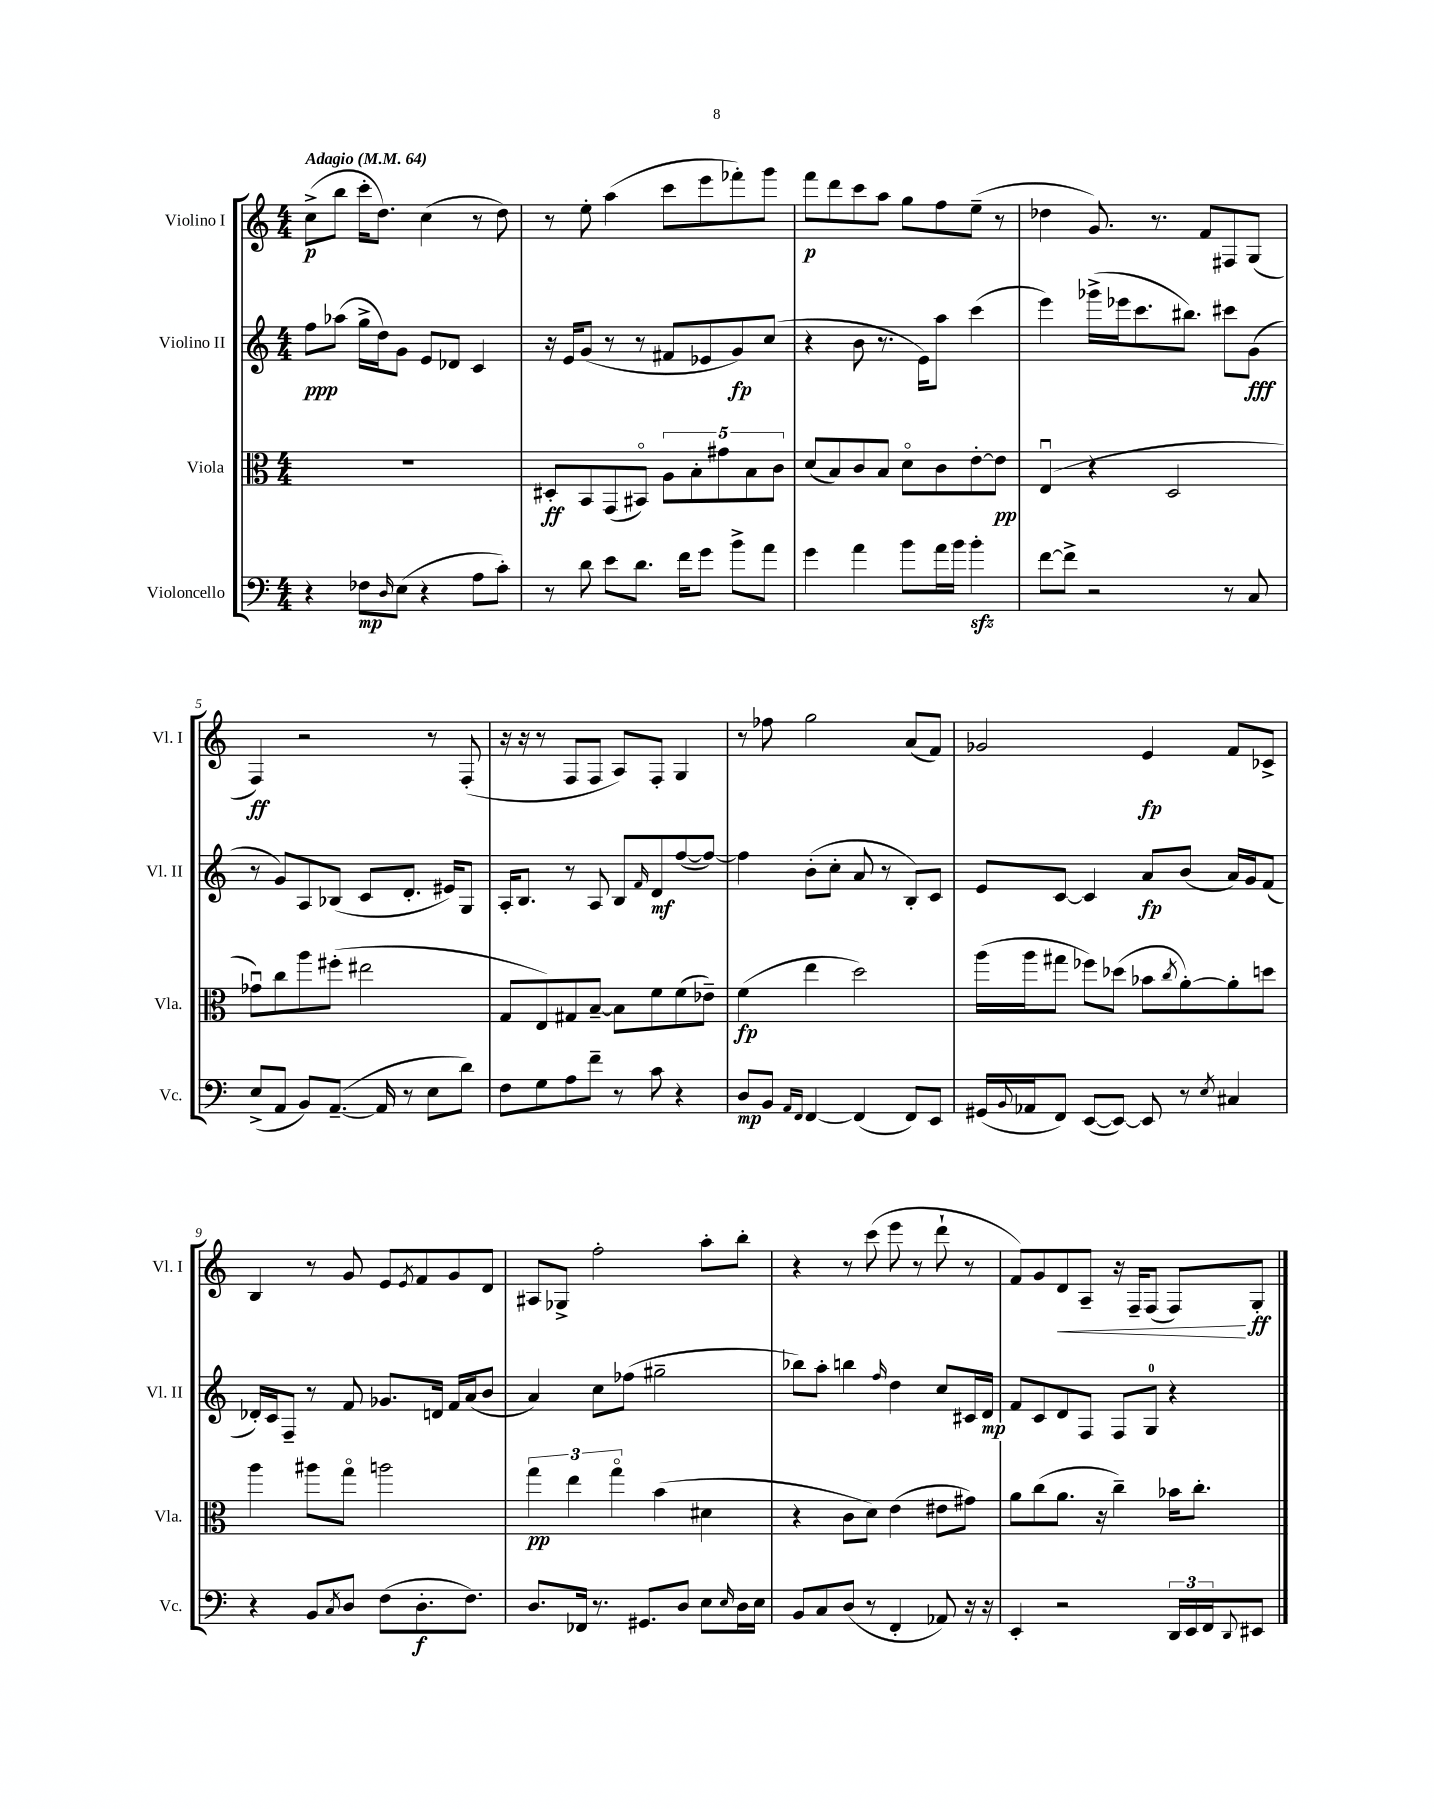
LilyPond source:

<<
\new StaffGroup <<
\new Staff = "s0" \with { instrumentName = "Violino I" shortInstrumentName = "Vl. I" } {
    \clef treble \key c \major \numericTimeSignature \time 4/4 \tempo "Adagio" 4 = 64
    c''8->\p( b''8 c'''16-. d''8.) c''4( r8 d''8) |
    r8 e''8-. a''4( c'''8 e'''8 fes'''8-.) g'''8 |
    f'''8\p d'''8 c'''8 a''8 g''8 f''8 e''8--( r8 |
    des''4 g'8.) r8. f'8 fis8 g8( |
    f4\ff) r2 r8 f8-.( |
    r16 r16 r8 f8 f8 a8) f8-. g4 |
    r8 fes''8 g''2 a'8( f'8) |
    ges'2 e'4\fp f'8 ces'8-> |
    b4 r8 g'8 e'8 \acciaccatura { e'8 } f'8 g'8 d'8 |
    ais8 ges8-> f''2-. a''8-. b''8-. |
    r4 r8 c'''8( e'''8 r8 d'''8-! r8 |
    f'8) g'8 d'8\< a8-- r16 f16-- f8( f8\!) g8-.\ff \bar "|." |
}
\new Staff = "s1" \with { instrumentName = "Violino II" shortInstrumentName = "Vl. II" } {
    \clef treble \key c \major \numericTimeSignature \time 4/4
    f''8\ppp aes''8( g''16-> d''16) g'8 e'8 des'8 c'4 |
    r16 e'16 g'8( r8 r8 fis'8 ees'8 g'8\fp) c''8( |
    r4 b'8 r8. e'16) a''8 c'''4( |
    e'''4) ges'''16->( ees'''16 c'''8. bis''8.) cis'''8 g'8\fff( |
    r8 g'8) a8 bes8( c'8 d'8.-. eis'16) g8 |
    a16-. b8. r8 a8 b8 \grace { f'16 } d'8\mf f''8~( f''8~) |
    f''4 b'8-.( c''8-. a'8 r8 b8-.) c'8 |
    e'8 c'8~ c'4 a'8\fp b'8( a'16) g'16 f'8( |
    des'16-.) c'16 f8-- r8 f'8 ges'8. d'16 f'16 a'16( b'8 |
    a'4) c''8 fes''8( gis''2-- |
    bes''8) a''8-. b''4 \grace { f''16 } d''4 c''8 cis'16 d'16\mp |
    f'8 c'8 d'8 f8 f8 g8-0 r4 \bar "|." |
}
\new Staff = "s2" \with { instrumentName = "Viola" shortInstrumentName = "Vla." } {
    \clef alto \key c \major \numericTimeSignature \time 4/4
    R1 |
    dis8-.\ff b,8 g,8( bis,8\flageolet) \tuplet 5/4 { a8 b8-. gis'8 b8 c'8 } |
    d'8( b8) c'8 b8 d'8\flageolet c'8 e'8~-. e'8\pp |
    e4\downbow( r4 d2 |
    ges'8\downbow) c''8 a''8 fis''8-.( eis''2 |
    g8 e8) gis8 b8~-- b8 f'8 f'8( ees'8--) |
    f'4\fp( e''4 d''2) |
    a''16( a''16 gis''8 fes''8) des''8( bes'8 \acciaccatura { c''8 } a'8~-.) a'8-. d''8 |
    a''4 ais''8 g''8\flageolet a''2 |
    \tuplet 3/2 { g''4\pp e''4 g''4\flageolet } b'4( dis'4 |
    r4 c'8 d'8) e'4( eis'8 gis'8) |
    a'8 c''8( a'8. r16 c''4--) bes'16 c''8.-. \bar "|." |
}
\new Staff = "s3" \with { instrumentName = "Violoncello" shortInstrumentName = "Vc." } {
    \clef bass \key c \major \numericTimeSignature \time 4/4
    r4 fes8\mp \grace { d16 } e8( r4 a8 c'8-.) |
    r8 d'8 e'8 d'8. f'16 g'8 b'8-> a'8 |
    g'4 a'4 b'8 a'16 b'16 b'4-.\sfz |
    f'8~ f'8-> r2 r8 c8 |
    e8->( a,8 b,8) a,8.~--( a,16 r8 e8 d'8) |
    f8 g8 a8 f'8-- r8 c'8 r4 |
    d8\mp b,8 \grace { a,16 f,16 } f,4~ f,4( f,8) e,8 |
    gis,16( \appoggiatura { b,8 } aes,16 f,8) e,8~( e,8~) e,8 r8 \acciaccatura { e8 } cis4 |
    r4 b,8 \acciaccatura { c8 } d8 f8( d8.-.\f f8.) |
    d8. fes,16 r8. gis,8. d8 e8 \grace { e16 } d16 e16 |
    b,8 c8 d8( r8 f,4-. aes,8) r16 r16 |
    e,4-. r2 \tuplet 3/2 { d,16 e,16 f,16 } \appoggiatura { d,8 } eis,8 \bar "|." |
}
>>
>>
